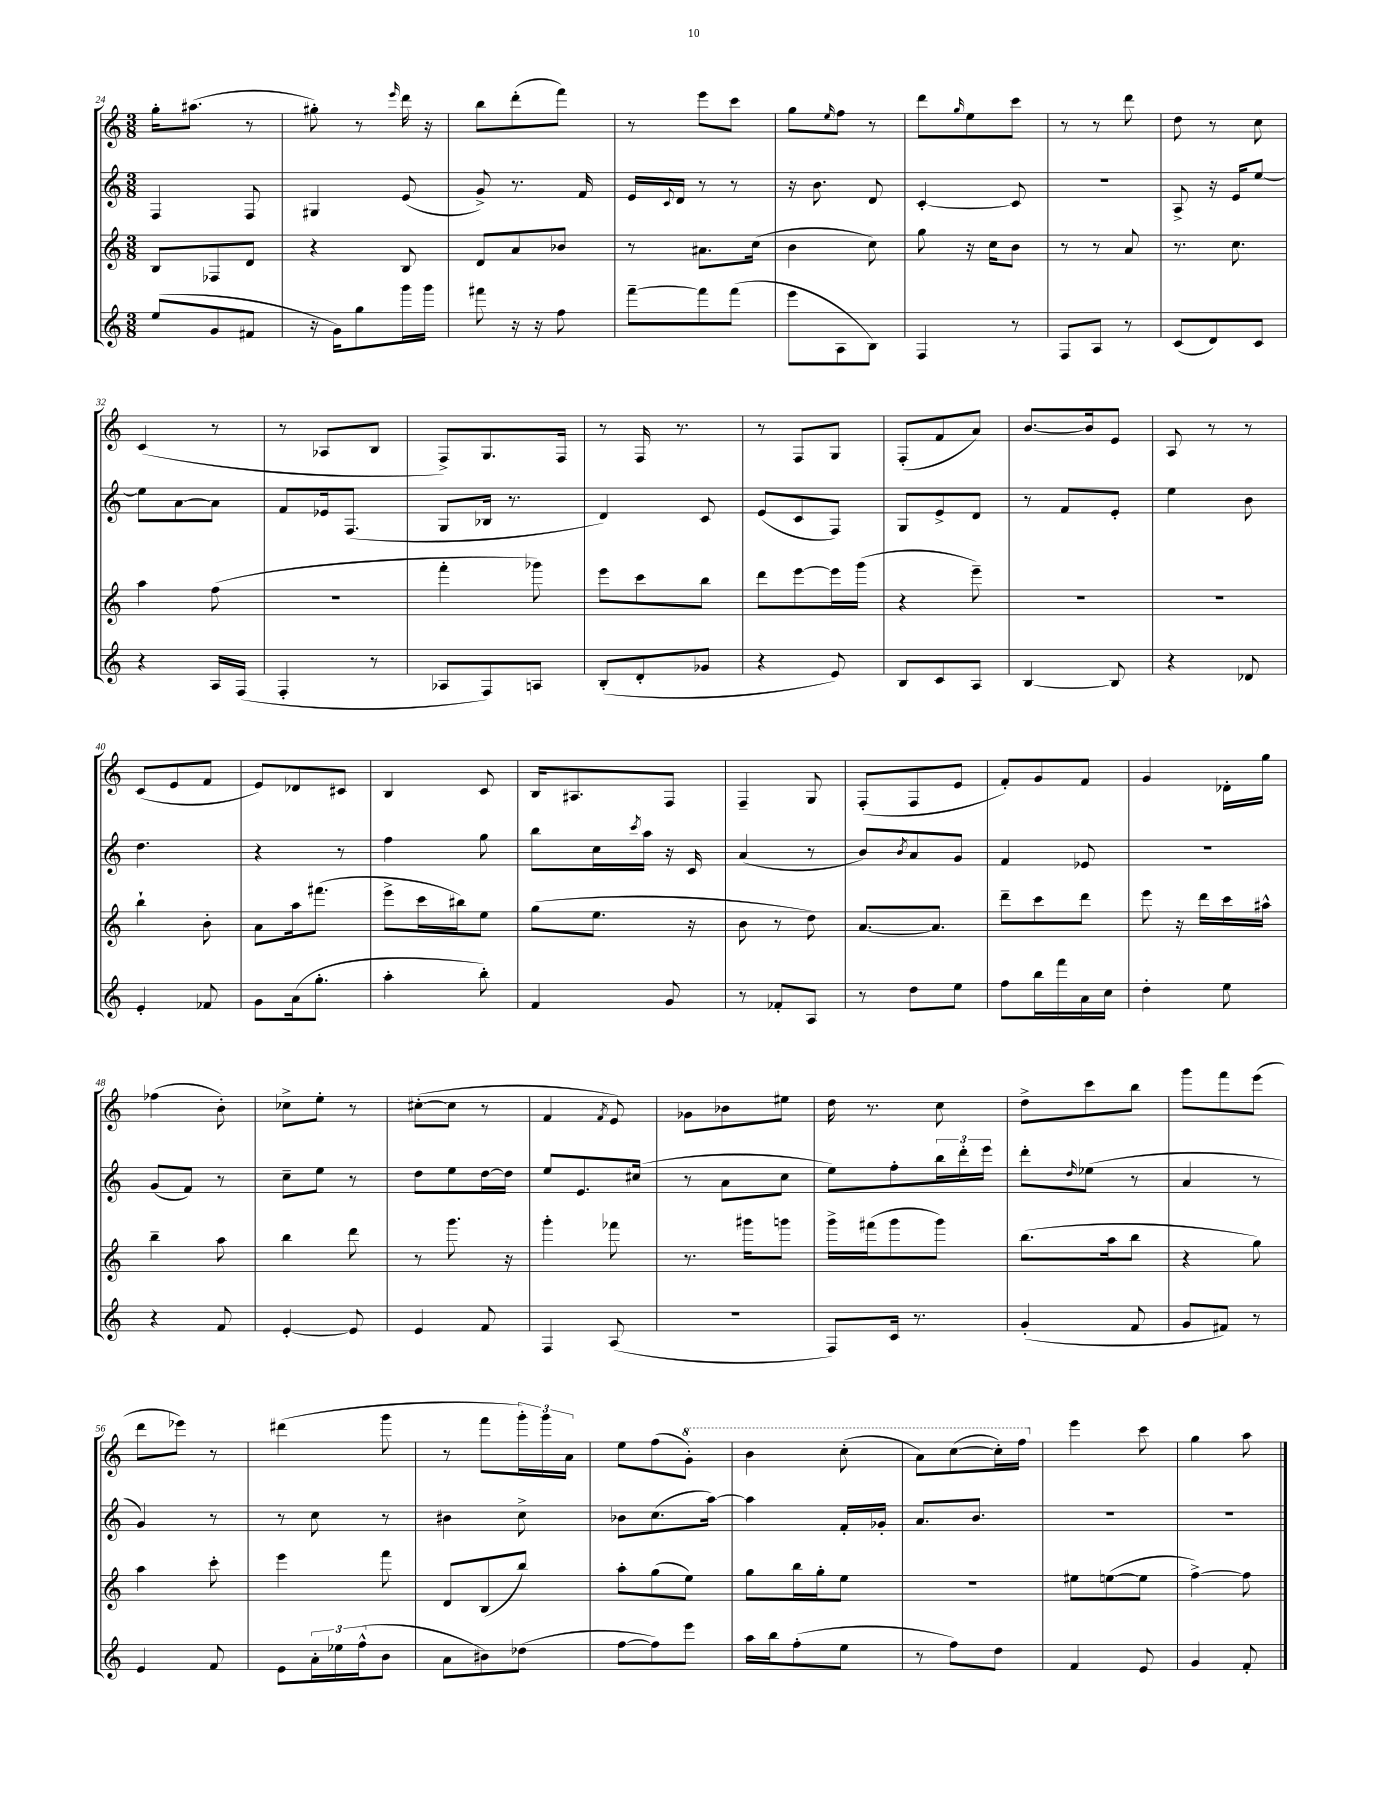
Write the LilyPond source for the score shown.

<<
\new StaffGroup <<
\new Staff = "s0" {
    \clef treble \key c \major \numericTimeSignature \time 3/8
    g''16-. ais''8.( r8 |
    gis''8-.) r8 \grace { e'''16 } d'''16 r16 |
    b''8 d'''8-.( f'''8) |
    r8 e'''8 c'''8 |
    g''8 \grace { e''16 } f''8 r8 |
    d'''8 \grace { g''16 } e''8 c'''8 |
    r8 r8 d'''8 |
    d''8 r8 c''8 |
    c'4( r8 |
    r8 aes8 b8 |
    f8->) g8. f16 |
    r8 f16 r8. |
    r8 f8 g8 |
    f8-.( f'8 a'8) |
    b'8.~ b'16 e'8 |
    a8 r8 r8 |
    c'8( e'8 f'8 |
    e'8) des'8 cis'8 |
    b4 c'8 |
    b16 ais8. f8 |
    f4-- g8 |
    f8-.( f8 e'8 |
    f'8-.) g'8 f'8 |
    g'4 des'16-. g''16 |
    fes''4( b'8-.) |
    ces''8-> e''8-. r8 |
    cis''8~-.( cis''8 r8 |
    f'4 \acciaccatura { f'8 } e'8) |
    ges'8 bes'8 eis''8 |
    d''16 r8. c''8 |
    d''8-> c'''8 b''8 |
    g'''8 f'''8 e'''8( |
    d'''8 ees'''8) r8 |
    dis'''4( g'''8 |
    r8 f'''8 \tuplet 3/2 { g'''16-.) g'''16 a'16 } |
    e''8 f''8( \ottava #1 g''8-.) |
    b''4 c'''8-.( |
    a''8) c'''8~( c'''16-.) f'''16 \ottava #0 |
    e'''4 c'''8 |
    g''4 a''8 \bar "|." |
}
\new Staff = "s1" {
    \clef treble \key c \major \numericTimeSignature \time 3/8
    f4 f8 |
    gis4 e'8( |
    g'8->) r8. f'16 |
    e'16 \appoggiatura { c'8 } d'16 r8 r8 |
    r16 b'8. d'8 |
    c'4~-. c'8 |
    r4. |
    a8-> r16 e'16 e''8~ |
    e''8 a'8~ a'8 |
    f'8 ees'16 f8.( |
    g8 bes16 r8. |
    d'4) c'8 |
    e'8( c'8 f8) |
    g8 e'8-> d'8 |
    r8 f'8 e'8-. |
    e''4 b'8 |
    d''4. |
    r4 r8 |
    f''4 g''8 |
    b''8 c''16 \acciaccatura { c'''8 } a''16 r16 c'16 |
    a'4( r8 |
    b'8) \acciaccatura { b'8 } a'8 g'8 |
    f'4 ees'8 |
    R4. |
    g'8( f'8) r8 |
    c''8-- e''8 r8 |
    d''8 e''8 d''16~ d''16 |
    e''8 e'8. cis''16( |
    r8 a'8 c''8 |
    e''8) f''8-. \tuplet 3/2 { b''16 d'''16-. e'''16 } |
    d'''8-. \grace { d''16 } ees''8( r8 |
    a'4 r8 |
    g'4) r8 |
    r8 c''8 r8 |
    bis'4 c''8-> |
    bes'8 c''8.( a''16~) |
    a''4 f'16-. ges'16-. |
    a'8. b'8. |
    R4. |
    R4. \bar "|." |
}
\new Staff = "s2" {
    \clef treble \key c \major \numericTimeSignature \time 3/8
    b8 fes8 d'8 |
    r4 b8 |
    d'8 a'8 bes'8 |
    r8 ais'8. c''16( |
    b'4 c''8) |
    g''8 r16 c''16 b'8 |
    r8 r8 a'8 |
    r8. c''8. |
    a''4 f''8( |
    R4. |
    f'''4-. ges'''8) |
    e'''8 c'''8 b''8 |
    d'''8 e'''8~ e'''16 g'''16( |
    r4 e'''8--) |
    R4. |
    R4. |
    b''4-! b'8-. |
    a'8 a''16 fis'''8.( |
    e'''8-> c'''16 bis''16) e''8 |
    g''8( e''8. r16 |
    b'8 r8 d''8) |
    a'8.~ a'8. |
    d'''8-- c'''8 d'''8 |
    e'''8 r16 d'''16 c'''16 ais''16-^ |
    b''4-- a''8 |
    b''4 d'''8 |
    r8 g'''8. r16 |
    g'''4-. fes'''8 |
    r8. gis'''16 g'''8 |
    g'''16-> fis'''16( g'''8 g'''8) |
    b''8.( a''16 b''8 |
    r4 g''8) |
    a''4 c'''8-. |
    e'''4 f'''8 |
    d'8 b8( b''8) |
    a''8-. g''8( e''8) |
    g''8 b''16 g''16-. e''8 |
    R4. |
    eis''8 e''8~( e''8 |
    f''4~->) f''8 \bar "|." |
}
\new Staff = "s3" {
    \clef treble \key c \major \numericTimeSignature \time 3/8
    e''8( g'8 fis'8 |
    r16 g'16) g''8 g'''16 g'''16 |
    fis'''8 r16 r16 f''8 |
    f'''8~-- f'''8 f'''8( |
    e'''8 a8 b8) |
    f4 r8 |
    f8 a8 r8 |
    c'8( d'8) c'8 |
    r4 a16 f16( |
    f4-. r8 |
    aes8 f8) a8 |
    b8-.( d'8-. ges'8 |
    r4 e'8) |
    b8 c'8 a8 |
    b4~ b8 |
    r4 des'8 |
    e'4-. fes'8 |
    g'8 a'16( g''8.-. |
    a''4-. b''8-.) |
    f'4 g'8 |
    r8 fes'8-. a8 |
    r8 d''8 e''8 |
    f''8 b''16 f'''16 a'16 c''16 |
    d''4-. e''8 |
    r4 f'8 |
    e'4~-. e'8 |
    e'4 f'8 |
    f4 a8( |
    R4. |
    f8) c'16 r8. |
    g'4-.( f'8 |
    g'8 fis'8) r8 |
    e'4 f'8 |
    e'8 \tuplet 3/2 { a'16-. ees''16 f''16-^( } b'8 |
    a'8 bis'8) des''8( |
    f''8~ f''8) e'''8 |
    a''16 b''16 f''8-.( e''8 |
    r8 f''8) d''8 |
    f'4 e'8 |
    g'4 f'8-. \bar "|." |
}
>>
>>
\layout { \context { \Score currentBarNumber = #24 } }
